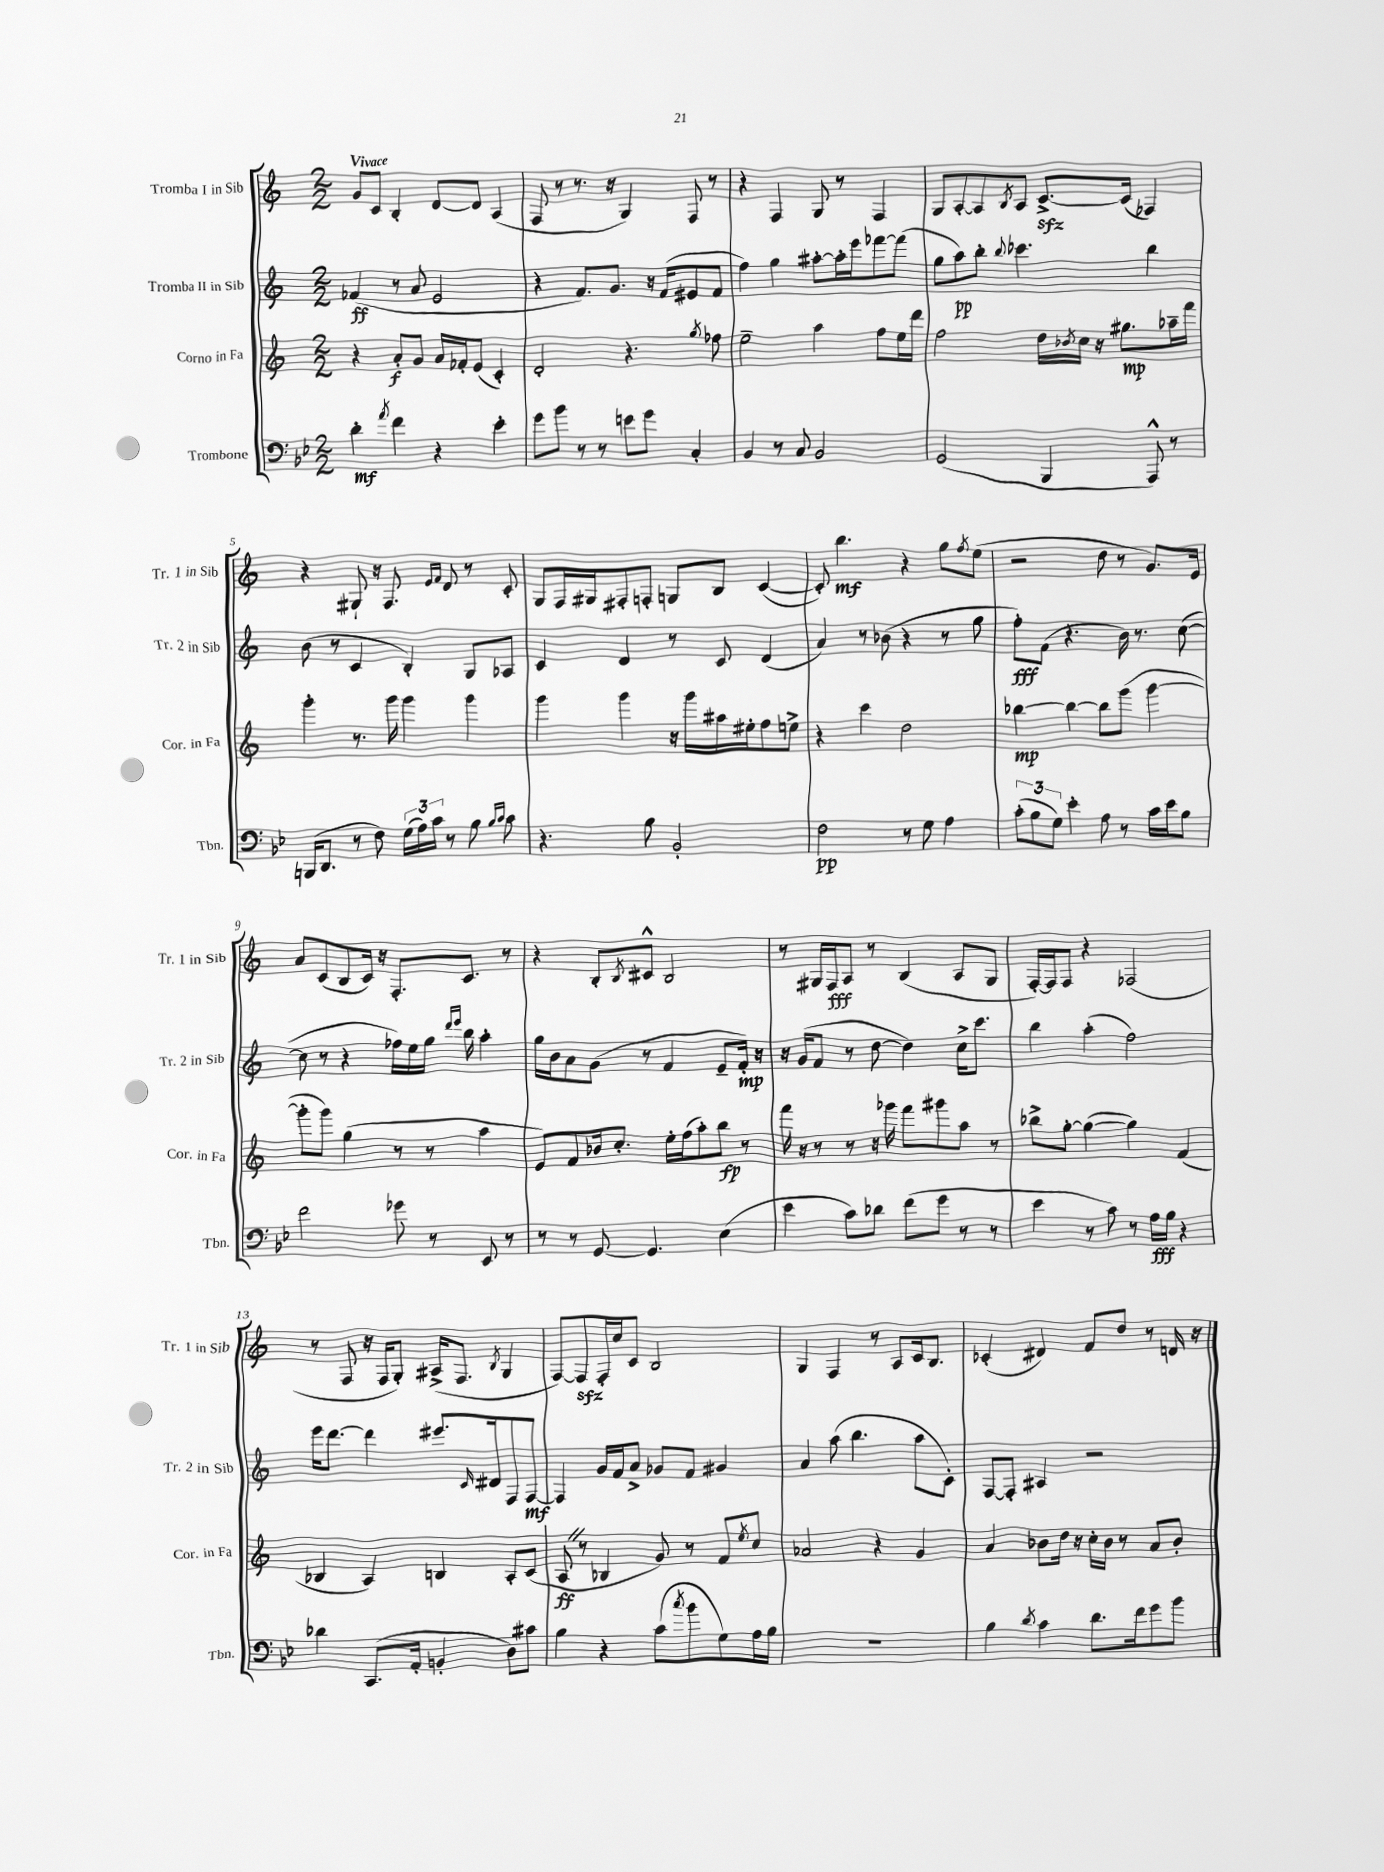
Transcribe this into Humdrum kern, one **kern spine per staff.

**kern	**kern	**kern	**kern
*staff4	*staff3	*staff2	*staff1
*clefF4	*clefG2	*clefG2	*clefG2
*k[b-e-]	*k[]	*k[]	*k[]
*M2/2	*M2/2	*M2/2	*M2/2
4d'\	4r	(4f-/	8g/L
.	.	.	8c/J
8qa/	.	.	.
4f\	8a'/L	8r	4B'/
.	8g/J	8a/	.
4r	16a/LL	2e/	[8d/L
.	16f-'/J	.	.
.	(8e/J	.	8d/]J
4e-'\	4c'/)	.	(4A/
=	=	=	=
8g\L	2d'/	4r	8F/
8b-\J	.	.	8r
8r	.	8.f/L)	8.r
8r	.	.	.
.	.	8.g/J	16r
8e\L	4.r	.	4G/)
8g\J	.	16r	.
.	.	(16f/LK	.
4C'/	.	8e#/	8F/
.	8qgg/	.	.
.	8ff-\	8f/J	8r
=	=	=	=
4BB-/	2ee~\	4ff\)	4r
8r	.	4gg\	4F/
8C/	.	.	.
2BB-/	4aa\	[8aa#'\L	8G/
.	.	16aa#'\]L	8r
.	.	16eee\J	.
.	8ff\L	[8fff-\	4F/
.	16ee\L	(8fff-\]J	.
.	16ddd\JJ	.	.
=	=	=	=
(2GG/	2ff\	8gg\L	8G/L
.	.	8aa\)	[8A'/
.	.	8bb'\J	8A/]
.	.	8qqbb/	8qB/
.	.	4.ccc-\	8A/J
4BBB-/	16dd\LL	.	[8.c^/L
.	8qb-/	.	.
.	16cc\JJ	.	.
.	16r	.	.
.	8.gg#\L	.	(16c/]Jk
8AAA^^/)	.	4bb\	4F-/)
8r	16aa-~\L	.	.
.	16fff\JJ	.	.
=	=	=	=
(16BBB/LK	4ggg'\	(8b\	4r
8.DD/J	.	.	.
.	.	8r	.
8r	8.r	4c/	8G#`/
8F\)	.	.	16r
.	16ggg\	.	8.F/
(24G\LL	4ggg\	4B'/)	.
24A\)	.	.	.
24c\JJ	.	.	.
.	.	.	16qqe/LL
.	.	.	16qqf/JJ
8r	.	.	8d/
8B-\	4ggg\	8G/L	8r
16qqB-/LL	.	.	.
16qqc/JJ	.	.	.
8c\	.	8A-/J	8c'/
=	=	=	=
4.r	4ggg\	4c/	8G/L
.	.	.	16F/L
.	.	.	16G#/J
.	4ggg\	4d/	8F#'/
8B-\	.	.	8F'/J
2BB-'/	16r	8r	8G/L
.	16ggg\LL	.	.
.	16aa#\	8c/	8B/J
.	16ee#'\J	.	.
.	8ff\	(4d/	([4c/
.	8ee^\J	.	.
=	=	=	=
2F\	4r	4a/)	8c'/])
.	.	.	4.bb\
.	4ccc\	8r	.
.	.	(8b-\	.
8r	2dd\	4r	4r
8G\	.	.	.
4A\	.	8r	8gg\L
.	.	.	8qff/
.	.	8gg\	(8ee\J
=	=	=	=
(12c'\L	[4bb-\	8ff'\L)	2r
12B-\	.	.	.
.	.	(8f\J	.
12G\J)	.	.	.
4e-'\	4bb-\_	4.r	.
8A\	8bb-\]L	.	8dd\
8r	(8ggg\J	16b\)	8r
.	.	8.r	.
16c\LL	[4ggg\	.	8.g/L)
16e-\J	.	.	.
8B-\J	.	([8cc\	.
.	.	.	16e/Jk
=	=	=	=
2f\	8ggg'\]L	8cc\]	8a/L
.	8ggg\J)	8r	(8c/
.	(4gg\	4r	8B/
.	.	.	16c/Jk)
.	.	.	16r
8g-\	8r	16ff-\LL)	8.F'/L
.	.	16ee\	.
8r	8r	16gg\JJ	.
.	.	16qqddd/LL	.
.	.	16qqeee/JJ	.
.	.	16bb\	8.c/J
8EE-/	4aa\	4aa'\	.
8r	.	.	8r
=	=	=	=
8r	8e/L)	16gg\LL	4r
.	.	16b\J	.
8r	8f/	8a\	.
[8GG/	16b-/k	(8g\J	8B'/L
.	8.cc'/J	.	.
.	.	.	8qB/
4.GG/]	.	8r	8c#^^/J
.	16ee'\LL	4f/	2B/
.	(16ff\J	.	.
.	8aa'\)	.	.
(4E-\	8bb\J	8e~/L	.
.	8r	16f'/Jk)	.
.	.	16r	.
=	=	=	=
4e-\	16fff\	16r	8r
.	16r	(16g/LK	.
.	8r	8f/J	16G#/LL
.	.	.	16F/J
8c\L)	8r	8r	8A/J
8d-\J	16r	[8dd\	8r
.	16ggg-\	.	.
(8f\L	8fff\L	4dd\])	(4B/
8g\J	8ggg#\	.	.
8r	8aa\J	16cc^\LK	8A/L
.	.	8.ccc\J	.
8r	8r	.	8G#/J
=	=	=	=
4e-\	8bb-^\L	4bb\	[16F'/LL)
.	.	.	16F/]J
.	[8gg'\J	.	8F/J
8r	(4gg\_	(4aa'\	4r
8c\)	.	.	.
8r	4gg\])	2ff\)	(2F-/
16A\LL	.	.	.
16B-\JJ	.	.	.
4r	(4f/	.	.
=	=	=	=
4d-\	4B-/	16eee\LK	8r
.	.	[8.ddd\J	.
.	.	.	8F/
(8.CC/L	4A/)	4ddd\]	16r
.	.	.	16F/LK
.	.	.	8G'/J)
16AA'/Jk	.	.	.
4BB'/	4B/	8.eee#/L	(16A#^/LK
.	.	.	8.F/J
.	.	16qqc/	.
.	.	16d#/k	.
.	.	.	8qB/
8D\L)	8A'/L	8F/	4G/
8c#\J	(8c/J	[8F/J	.
=	=	=	=
4B-\	8A/	4F/]	[8F/L)
.	8r	.	8F/]
4r	4B-/	16g/LL	16F'/L
.	.	16f/J	16cc/J
.	.	8a^/J	8c/J
(8c\L	8g/)	8g-/L	2B/
8qcc/	.	.	.
8b-\	8r	8f/J	.
8G\)	8f/L	4g#/	.
.	8qee/	.	.
16A\L	8cc/J	.	.
16B-\JJ	.	.	.
=	=	=	=
1r	2a-/	4a/	4G/
.	.	(8aa\	4F/
.	.	4.bb\	.
.	4r	.	8r
.	.	.	8A/L
.	4g/	8aa\L	16c/k
.	.	.	8.B/J
.	.	8c'\J)	.
=	=	=	=
4B-\	4a/	[8F/L	(4c-'/
.	.	8F'/]J	.
8qd/	.	.	.
4c\	8b-\L	4A#/	4d#/)
.	16dd\Jk	.	.
.	16r	.	.
8.d\L	16cc'\LL	2r	8f/L
.	16b-\JJ	.	.
.	8r	.	8dd/J
16f\k	.	.	.
8g\	8a/L	.	8r
8b-\J	8b-'/J	.	16d/
.	.	.	16r
==	==	==	==
*-	*-	*-	*-
